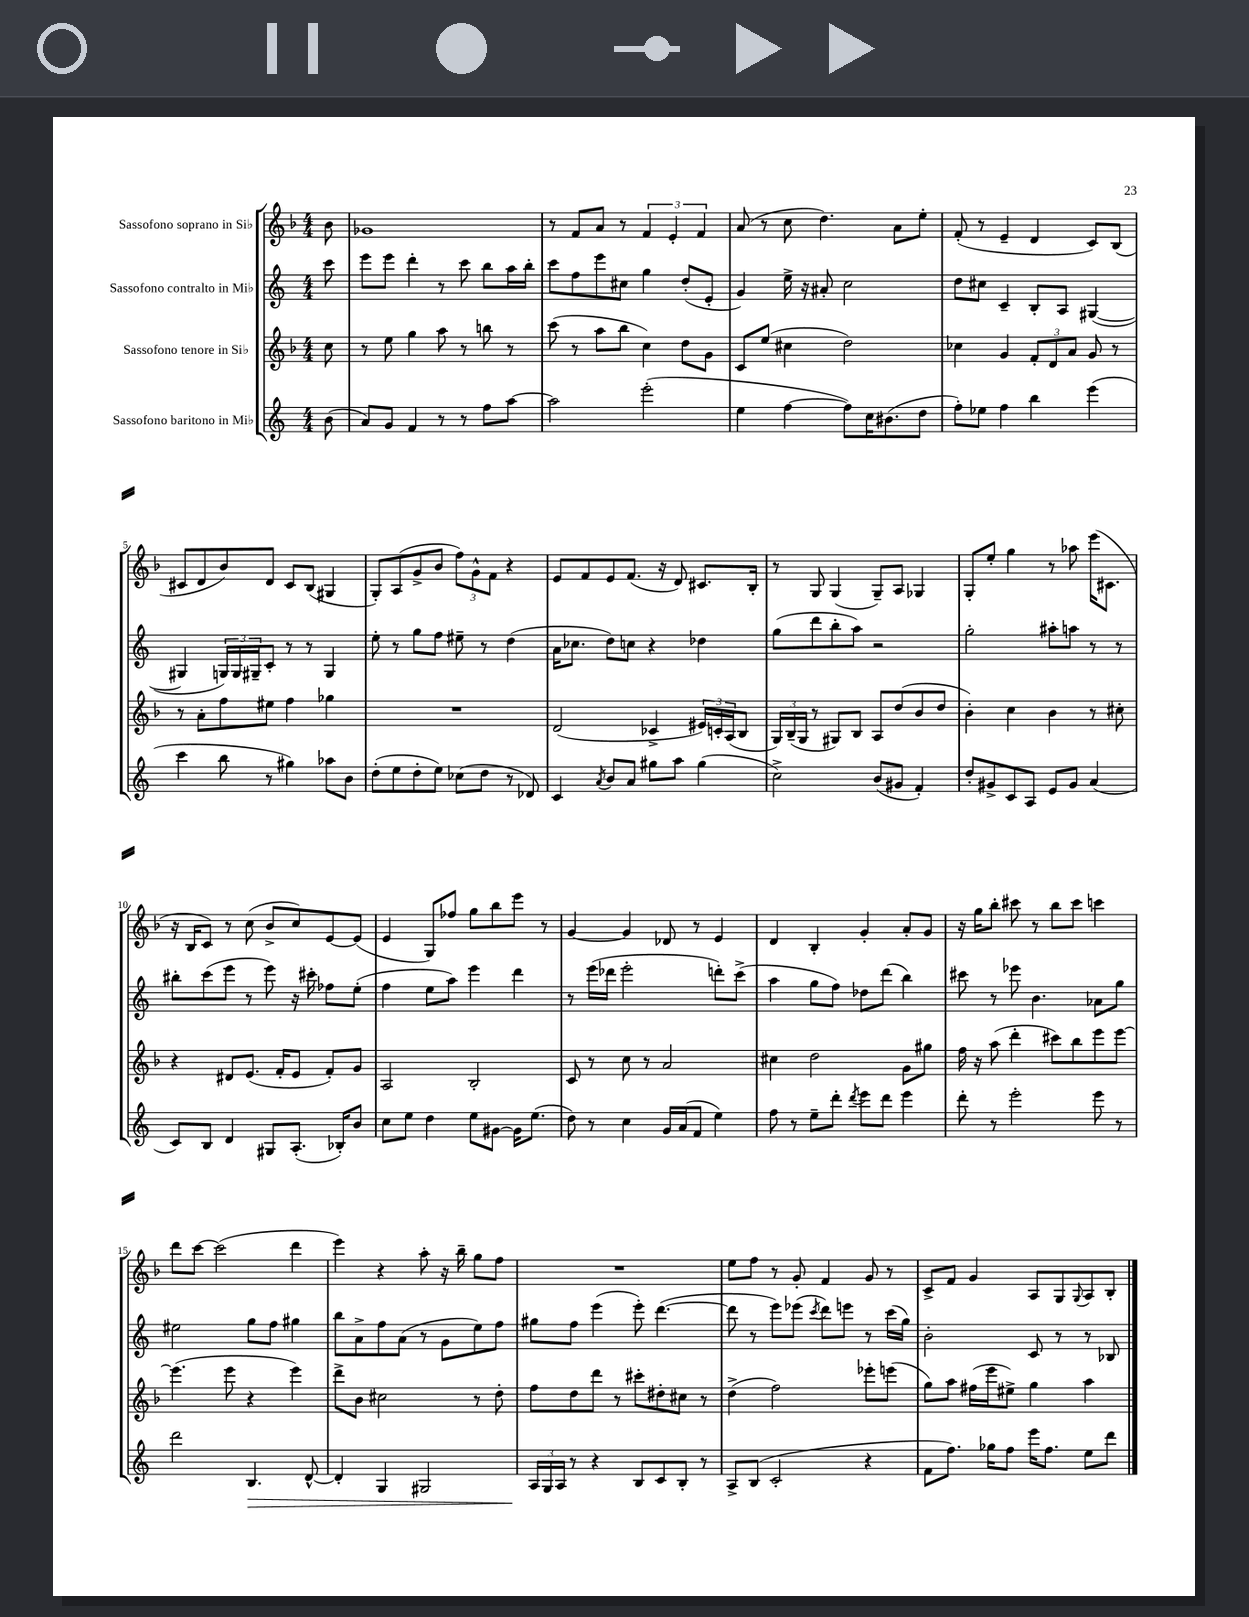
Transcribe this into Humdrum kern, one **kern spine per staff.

**kern	**dynam	**kern	**kern	**kern
*part4	*part4	*part3	*part2	*part1
*staff4	*staff4	*staff3	*staff2	*staff1
*I"Sassofono baritono in Mi♭	*	*I"Sassofono tenore in Si♭	*I"Sassofono contralto in Mi♭	*I"Sassofono soprano in Si♭
*clefG2	*	*clefG2	*clefG2	*clefG2
*k[]	*	*k[b-]	*k[]	*k[b-]
*M4/4	*	*M4/4	*M4/4	*M4/4
=	=	=	=	=
(8b\	.	8cc\	8ccc\	8b-\
=1	=1	=1	=1	=1
8a/L)	.	8r	8eee\L	1g-X
8g/J	.	8ee\	8eee\J	.
4f/	.	4gg\	4ddd'\	.
8r	.	8aa\	8r	.
8r	.	8r	8ccc\	.
8ff\L	.	8bbn\	8bb\L	.
[8aa\J	.	8r	16aa\L	.
.	.	.	16bb'\JJ	.
=2	=2	=2	=2	=2
2aa\]	.	(8ccc\	8ccc\L	8r
.	.	8r	8ff\	8f/L
.	.	8aa\L	8eee\	8a/J
.	.	8bb-\J	8cc#X\J	8r
(2eee'\	.	4cc\)	4gg\	6f/
.	.	.	.	6e'/
.	.	8dd\L	(8dd'/L	.
.	.	.	.	6f/
.	.	8g\J	8e'/J	.
=3	=3	=3	=3	=3
4ee\	.	8c/L	4g/)	(8a/
.	.	(8ee/J	.	8r
[4ff\	.	4cc#X\	16ee^\	8cc\
.	.	.	16r	.
.	.	.	8a#X'/	4.dd\)
8ff\L])	.	2dd\)	2cc\	.
16cc\K	.	.	.	.
(8.b#X\	.	.	.	.
.	.	.	.	8a\L
8dd\J	.	.	.	8ee'\J
=4	=4	=4	=4	=4
8ff'\L)	.	4cc-X\	8dd\L	(8f'/
8ee-X\J	.	.	8cc#X\J	8r
4ff\	.	4g/	4c~/	4e~/
4bb\	.	12f'/L	8B'/L	4d/
.	.	12d/	.	.
.	.	.	8A/J	.
.	.	12a/J	.	.
(4eee\	.	8g/	([4G#X/	8c/L)
.	.	8r	.	(8B-/J
!!LO:LB:g=z
=5	=5	=5	=5	=5
4ccc\	.	8r	4G#X/]	8c#X/L
.	.	8a'\L	.	8d/
8bb\	.	8ff\	24Gn/LL)	8b-/)
.	.	.	24G/	.
.	.	.	24G#X~/J	.
8r	.	8ee#X\J	8c'/J	8d/J
4gg#X\)	.	4ff\	8r	8c#/L
.	.	.	8r	(8B-/J
8aa-X\L	.	4gg-X\	4G#/	4G#X/
8b\J	.	.	.	.
=6	=6	=6	=6	=6
(8dd'\L	.	1r	8ee'\	8G'/L)
8ee\	.	.	8r	(8A/
8dd'\	.	.	8gg\L	8g^/
8ee\J)	.	.	8ff\J	8b-/J
(8cc-X\L	.	.	8ee#X~\	12ff\L)
.	.	.	.	12g^^\
8dd\J	.	.	8r	.
.	.	.	.	12f\J
8r	.	.	(4dd\	4r
8d-X/)	.	.	.	.
=7	=7	=7	=7	=7
4c/	.	(2d/	16a\KL	8e/L
.	.	.	8.cc-X\J	.
.	.	.	.	8f/
8qa/	.	.	.	.
8b/L	.	.	8dd\L)	8e/
8a/J	.	.	8ccn\J	(8.f/J
8gg#X\L	.	4c-X^/	4r	.
.	.	.	.	16r
8aa\J	.	.	.	8d/)
(4gg#\	.	24e#X/LL)	4dd-X\	8.c#X/L
.	.	24cn'/	.	.
.	.	(24A/J	.	.
.	.	8B-/J	.	.
.	.	.	.	16B-'/Jk
=8	=8	=8	=8	=8
2cc^\)	.	24G/LL)	(8gg\L	8r
.	.	(24B-~/	.	.
.	.	24G/JJ	.	.
.	.	8r	8ddd\	8G/
.	.	8G#X/L)	8bb'\	(4G/
.	.	8B-/J	8aa\J)	.
(8b/L	.	8A/L	2r	8G~/L)
8g#X/J	.	(8dd/	.	8A/J
4f'/)	.	8b-/	.	4G-X/
.	.	8dd/J	.	.
=9	=9	=9	=9	=9
8dd'/L	.	4b-'\)	2gg'\	8G'/L
8g#X^/	.	.	.	8ee'/J
8c/	.	4cc\	.	4gg\
8A/J	.	.	.	.
8e/L	.	4b-\	8aa#X'\L	8r
8g#/J	.	.	8aan\J	8aa-X\
(4a/	.	8r	8r	(16eee\KL
.	.	.	.	8.c#X\J
.	.	8cc#X'\	8r	.
!!LO:LB:g=z
=10	=10	=10	=10	=10
8c/L)	.	4r	8bb#X'\L	16r
.	.	.	.	16B-/KL
8B/J	.	.	(8ccc\	8c/J)
4d/	.	8d#X/L	8eee\J	8r
.	.	(8.e/J	8r	(8cc\
8G#X/L	.	.	8eee\)	8b-^/L
.	.	16f'/KL	.	.
(8.A'/J	.	8e/J	16r	8cc/)
.	.	.	16ccc#X'\	.
.	.	8f'/L)	8ff-X\L	[8e/
16B-X'/KL)	.	.	.	.
8b/J	.	8g/J	(8ee'\J	(8e/J]
=11	=11	=11	=11	=11
8cc\L	.	2A/	4ff\	4e/
8ee\J	.	.	.	.
4dd\	.	.	8ee\L	8G/L)
.	.	.	8aa\J)	8ff-X/J
8ee\L	.	2B-'/	4eee\	8gg\L
[8g#X\J	.	.	.	8bb-\
16g#\KL]	.	.	4ddd\	8eee\J
(8.ee\J	.	.	.	.
.	.	.	.	8r
=12	=12	=12	=12	=12
8dd\)	.	8c/	8r	[4g/
8r	.	8r	(16eee\LL	.
.	.	.	16ddd-X\JJ	.
4cc\	.	8cc\	2eee'\	4g/]
.	.	8r	.	.
16g/LL	.	2a/	.	8d-X/
(16a/J	.	.	.	.
8f/J	.	.	.	8r
4ee\)	.	.	8dddn'\L)	4e/
.	.	.	(8ccc^\J	.
=13	=13	=13	=13	=13
8ff\	.	4cc#X\	4aa\	4d/
8r	.	.	.	.
8ee~\L	.	2dd\	8gg\L	4B-'/
8ddd'\J	.	.	8ff\J)	.
8qddd/	.	.	.	.
8eee\L	.	.	8dd-X\L	4g'/
8ddd\J	.	.	(8ddd\J	.
4eee\	.	8g\L	4bb\)	8a'/L
.	.	8gg#X\J	.	8g/J
=14	=14	=14	=14	=14
8ddd'\	.	16ff\	8ccc#X\	16r
.	.	16r	.	16gg\KL
8r	.	(8aa\	8r	8bb-'\J
2eee'\	.	4ddd'\	8eee-X\	8ccc#X\
.	.	.	4.b\	8r
.	.	8ccc#X\L)	.	8bb-\L
.	.	8bb-\	.	8ccc#\J
8eee\	.	8eee\	8a-X\L	4cccn\
8r	.	[8eee\J	8gg\J	.
!!LO:LB:g=z
=15	=15	=15	=15	=15
2ddd\	.	(4.eee\]	2ee#X\	8ddd\L
.	.	.	.	[8ccc\J
.	.	.	.	(2ccc\]
.	.	8eee\	.	.
!	!LO:HP:b	!	!	!
4.B/	>	4r	8gg\L	.
.	.	.	8ff\J	.
.	.	4eee\)	4gg#X\	4ddd\
[8d^^/	.	.	.	.
=16	=16	=16	=16	=16
4d'/]	.	8ddd^\L	8bb\L	4eee\)
.	.	8b-\J	8a^\	.
4G/	.	2cc#X\	8ff\	4r
.	.	.	(8a\J	.
2G#X/	.	.	8r	8aa'\
.	.	.	8g\L	16r
.	.	.	.	16bb-~\
.	.	8r	8ee\)	8gg\L
.	.	8dd'\	8ff\J	8ff\J
=17	=17	=17	=17	=17
24A/LL	.	8ff\L	8gg#X\L	1r
24G/	]	.	.	.
24A/JJ	.	.	.	.
8r	.	8dd\	8ff\J	.
4r	.	8ddd\J	(4eee\	.
.	.	8r	.	.
8B/L	.	8ccc#X'\L	8eee'\)	.
8c/	.	8dd#X'\	([4.ddd\	.
8B'/J	.	8cc#X\J	.	.
8r	.	8r	.	.
=18	=18	=18	=18	=18
8A^/L	.	(4dd^\	8ddd\]	8ee\L
(8B/J	.	.	8r	8ff\J
2c'/	.	2ff\)	8eee\L)	8r
.	.	.	(8eee-X\J	8g'/
.	.	.	8qccc/	.
.	.	.	8ddd\L)	4f/
.	.	.	8eeen\J	.
4r	.	8eee-X'\L	8r	8g/
.	.	(8eeen\J	(16ccc\LL	8r
.	.	.	16gg\JJ)	.
=19	=19	=19	=19	=19
8f\L	.	8gg\L)	2b'\	8c^/L
8.ff\J)	.	8aa\J	.	8f/J
.	.	(16ff#X\LL	.	4g/
16gg-X\KL	.	16eee\J	.	.
8ff\J	.	8ee#X^\J)	.	.
16eee\KL	.	4gg\	8c/	8A/L
8.ff\J	.	.	.	.
.	.	.	8r	8G/
.	.	.	.	8qqG/
8ee\L	.	4aa\	8r	8A/
8ddd\J	.	.	8B-X/	8B-'/J
==	==	==	==	==
*-	*-	*-	*-	*-
